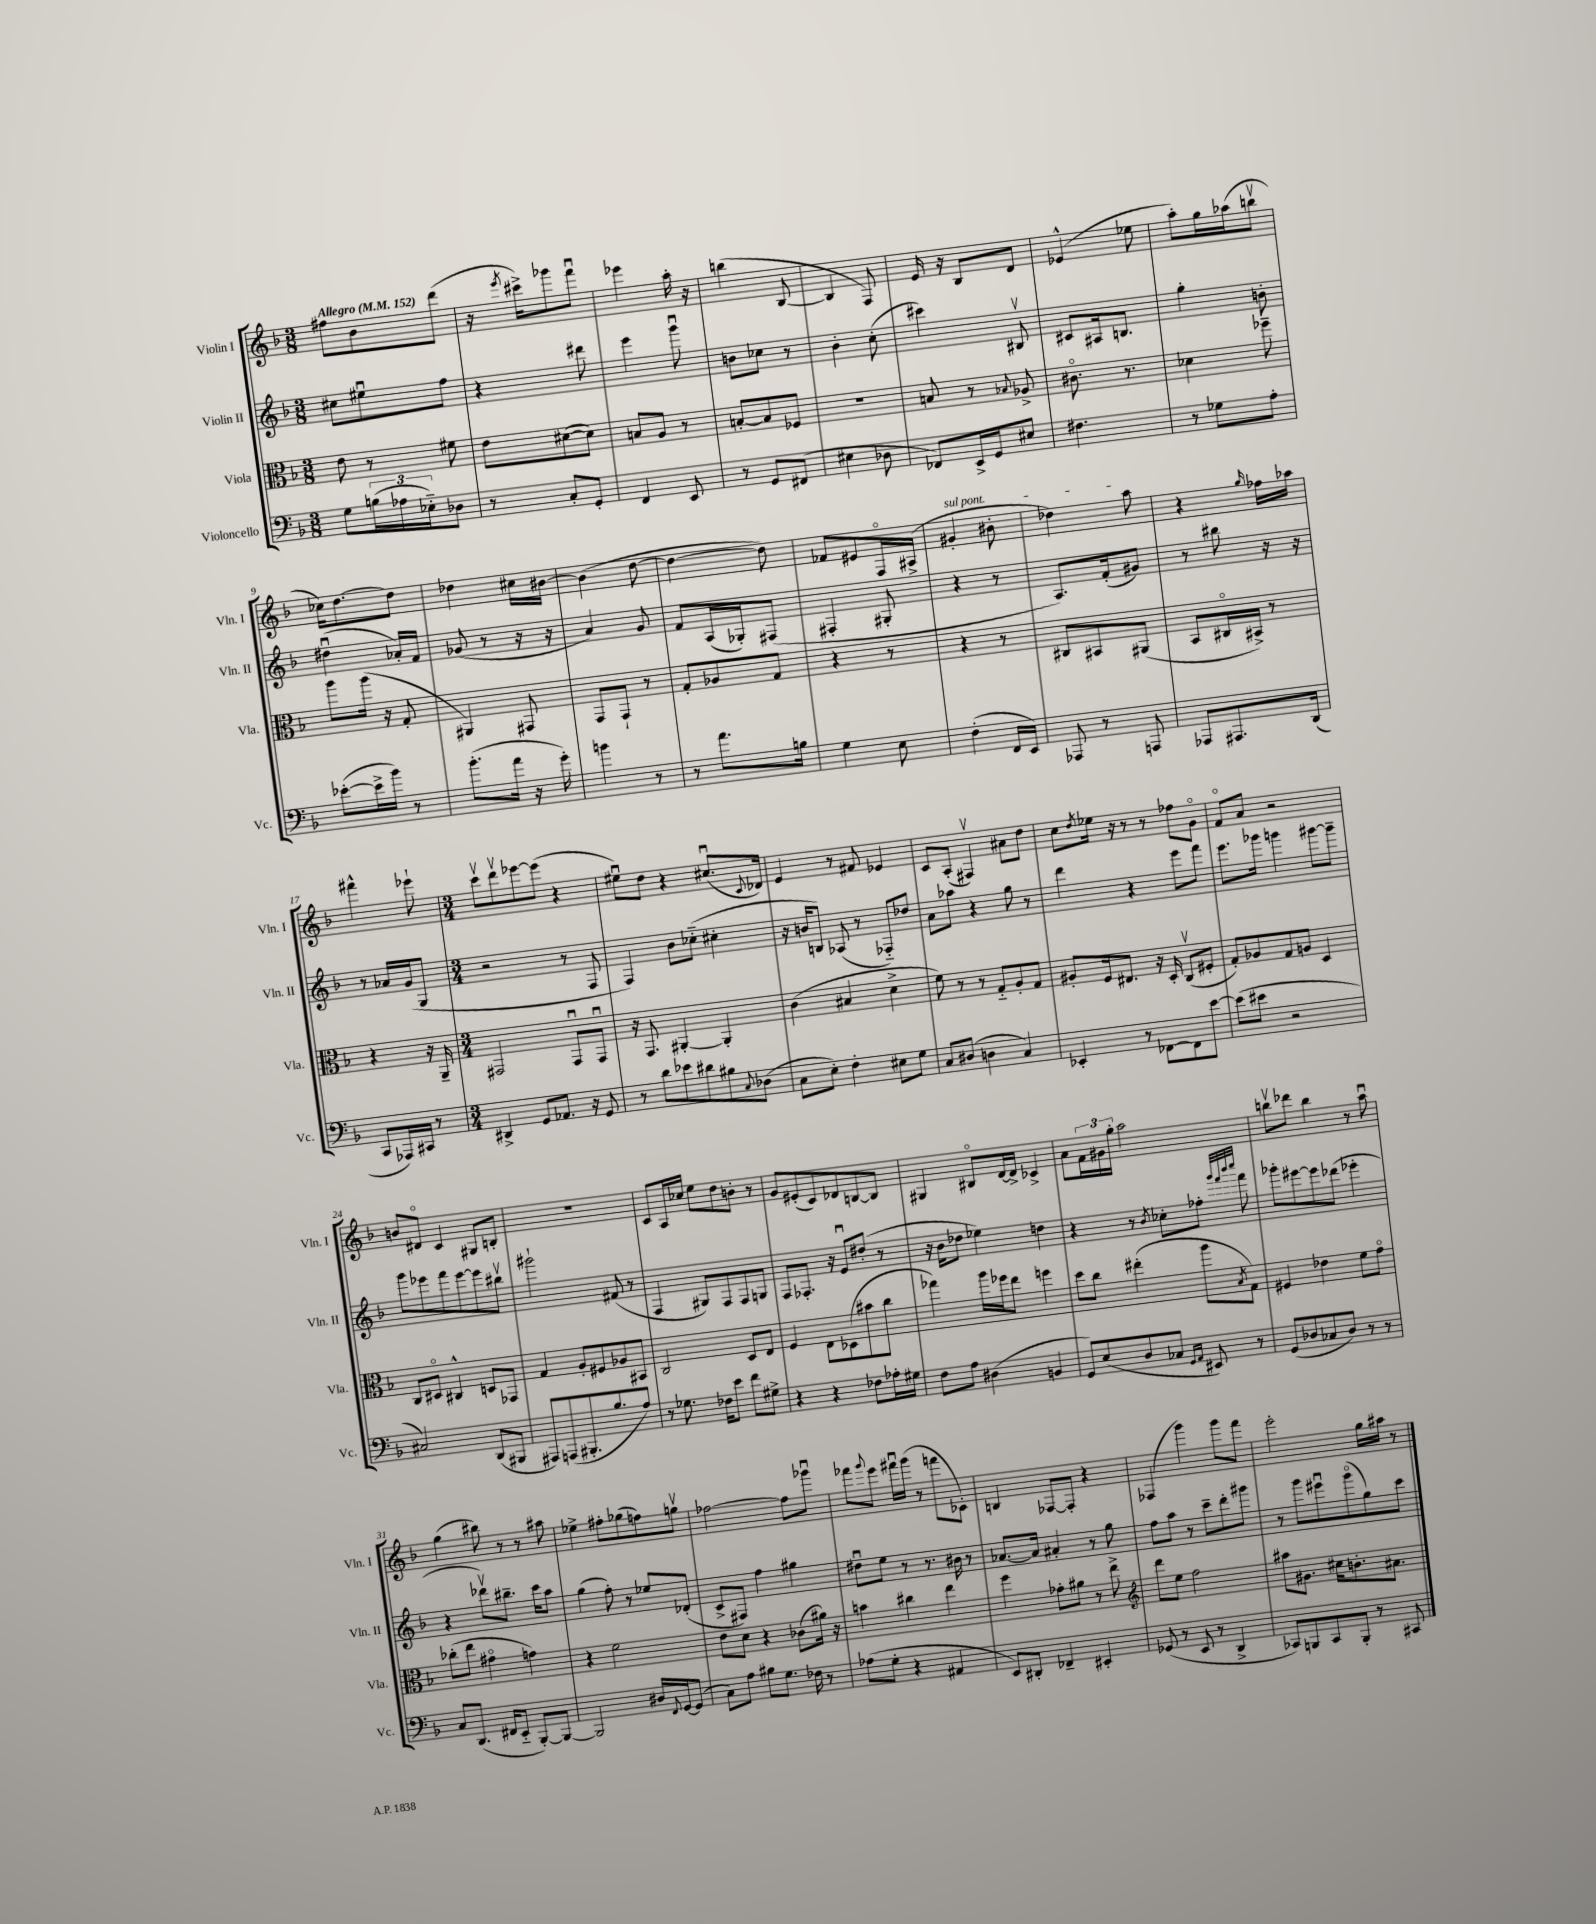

**kern	**kern	**kern	**kern
*staff4	*staff3	*staff2	*staff1
*clefF4	*clefC3	*clefG2	*clefG2
*k[b-]	*k[b-]	*k[b-]	*k[b-]
*M3/8	*M3/8	*M3/8	*M3/8
*MM152	*MM152	*MM152	*MM152
8G	8e	8cc#	8ff#
(24B	8r	8ee#u	8b-
24A-	.	.	.
24E-'~)	.	.	.
8D-	8f#	8ff	(8ddd
=	=	=	=
8r	8e	4r	16r
.	.	.	8qeee
.	.	.	16ccc#^)
8C'	([8d#	.	8ggg-
8GG'	8d#])	8ddd#	8fffu
=	=	=	=
4FF	8B	4eee	4eee-
.	8A	.	.
8EE	8r	8gggu	16aa'
.	.	.	16r
=	=	=	=
8r	[8B'	8b	(4bb
8GG	8B]	8cc-	.
(8FF#	8F-	8r	[8B-
=	=	=	=
4E#	4.r	4b-'	4B-]
8D-	.	(8cc'	8F)
=	=	=	=
8FF-)	8B	4ccc#)	16e
.	.	.	16r
16EE^	8r	.	8B-
16GG	.	.	.
.	8qqB-	.	.
8E#	8A-^	8B#v	8d
=	=	=	=
4.F#	8.c#o	8c#	(4e-^^
.	.	16A#	.
.	8.r	8.B	.
.	.	.	8ee-
=	=	=	=
8r	4d-	4gg'	8aa')
8G-	.	.	16gg
.	.	.	(16aa-
8A'	8ff-~	8b'	8bbv
=	=	=	=
([8e-'	8aa	(4dd#u	16cc-)
.	.	.	[8.dd
16e-^]	(16aa	.	.
16b-)	16r	.	.
8r	8G'	16a-')	8dd]
.	.	16f	.
=	=	=	=
(8.b-'	4AA#)	(8g-	4dd-
.	.	8r	.
16a	.	.	.
16r	8GG#	16r	16cc#
16g')	.	16r	[16b#
=	=	=	=
4b	8GG	4a)	(4b#]
.	8GG`	.	.
8r	8r	8g	[8dd
=	=	=	=
8r	8G'	8f	4dd_
8.a	8A-	(16A	.
.	.	16G-')	.
.	8G	(8F#	8dd])
16B	.	.	.
=	=	=	=
4G	4r	4F#'	8f-
.	.	.	8e#
8E	8r	8G#'	16Fo
.	.	.	(16A#^
=	=	=	=
(4F'	4r	4r	4g#'
16FF	8r	8r	8b#'
16EE)	.	.	.
=	=	=	=
8AAA-	8C#	8.A)	4dd-)
8r	8BB#	.	.
.	.	(16f'	.
8AAA	(8AA#	8g#)	8aa
=	=	=	=
8AAA-	8BB-	8r	4r
8.AAA#	16C#o	8bb#	.
.	16BB#^)	.	.
.	.	.	16qqgg
.	8r	16r	16ff-
(16DD	.	16r	16aa-
=	=	=	=
8CC	4r	8r	4fff#^^
16AAA-)	.	16a-	.
16CC#	.	(16g	.
8r	16r	8G	8eee-`
.	16AA~	.	.
=	=	=	=
*M3/4	*M3/4	*M3/4	*M3/4
4DD#^	2GG#	2r	8cccv
.	.	.	8dddv
8GG	.	.	[8eee-
8.AA-	.	.	(8eee-]
.	8GG#u	8r	4r
16r	.	.	.
8GG	8GG#u	8F	.
=	=	=	=
8r	16r	4F)	8ee#u)
.	8.GG	.	.
8d	.	.	8dd
8e-	[4AA#'	8b-	4r
8d#	.	(8cc-'~	.
8B#	4AA#']	4cc#'	(8.cc#u
8qqC	.	.	.
(8D-	.	.	.
.	.	.	8qqc
.	.	.	16d-)
=	=	=	=
8C	(4c	16r	4e
.	.	16b	.
8E')	.	8B)	.
4F'	4B#	(8A-	8r
.	.	8r	8f#
8E#	4d^	8F-'~)	4e-
8G	.	8dd-	.
=	=	=	=
8C	8f)	8a	8c
(8D#	8r	8aa-	(8A'
4D	8r	4r	4F#v)
.	8G'~	.	.
4C)	8A'	8gg	8a#
.	8G	8r	8dd
=	=	=	=
4EE-'	8A#'	4ddd	8cc
.	.	.	8qdd
.	16F	.	16ee-
.	8.E#	.	16r
8r	.	4r	8r
[8FF-	16r	.	8r
.	16D'	.	.
8FF-]	(8Cv	8eee	8ff-
[8e	8F#'	8fff	8go
=	=	=	=
(8e]	8G')	8.eee	8fo
8e#	8A-	.	8a
.	.	16ggg-	.
2r	8G	4ggg	2r
.	8A	.	.
.	4D	[8ggg#	.
.	.	8ggg#~]	.
=	=	=	=
2C#)	8C	8ggg	8b
.	8D#o	8eee-	8d#o
.	4C#^^	8fff	4c
.	.	[8eee-	.
(8DD	8D	8eee-]	8G#
8BBB#	8GG-	8bb#v	8B'
=	=	=	=
8AAA#)	4G	2ggg#`	2.r
(8AAA	.	.	.
8.BBB#'	8A'	.	.
.	8F#	.	.
8.B-	.	.	.
.	8A-	(8f#	.
8A)	8BB#	8r	.
=	=	=	=
8r	2C	4F	8c
8.G-	.	.	16A
.	.	.	16cc-
.	.	8G#)	8ee
16F-	.	.	.
8e	.	8F	8dd
8f	8D	8F	8b'
8G#^	8E	8G	8r
=	=	=	=
4r	4F	8F	8g
.	.	8.F-'	(8e#'
4r	8E	.	8c)
.	.	16r	.
.	(8D-	8eu	8d-
8F-	8b#	(8dd#'	[8B
16A-'	8cc	8r	8B]
16G#	.	.	.
=	=	=	=
8F	4gg-)	16r	4G#
.	.	16b-	.
8A	.	8dd-	.
(4D#	16aa	4ee-)	8B#o
.	16ff-	.	.
.	8ee	.	[16d
.	.	.	16d^]
4BB	4ff	4dd	4c-^
=	=	=	=
8GG)	8dd	4r	8a
(8E	8cc	.	24f
.	.	.	24g#
.	.	.	24gg'
8D	(4ee#'	8r	2aa
.	.	8qb-	.
8C-	.	8cc-'	.
16qqGG	.	.	.
16qqAA	.	.	.
8EE#)	8aa	8ff-'	.
.	.	32qqggg	.
.	.	32qqfff	.
.	.	32qqbbb-	.
.	8qB-	32qqcccc	.
8r	8G)	8fff	.
=	=	=	=
(8GG	4F#	8ggg-'	8bbv
8D-	.	[8eee#	8ddd-
8C-	4e-	8eee#]	4bb
8D-)	.	(8ddd-	.
8r	8f	4eee-'	8r
8r	8go	.	8aau
=	=	=	=
8C	(8cc-'	4r	(4gg
(8.DD	8ee	.	.
.	4g#o	8ddd-v)	8bb#)
16FF#	.	.	.
8EE'~	.	8.bb#~	8r
[8BBB-')	4g)	.	8r
.	.	16ccc	.
8BBB-_	.	8aa	8aa#
=	=	=	=
2BBB-]	4r	(4gg	4ee-^
.	2f	8ff')	8ff#'
.	.	8r	(8gg-
16D#	.	8ee-	8ff)
8qqFF	.	.	.
[16GG	.	.	.
(8GG]	.	(8d-'	8ggv
=	=	=	=
8C)	8e	8c^	[2ff-
8A	8d	8F#)	.
8B#	4r	4ff	.
8.G	.	.	.
.	(8c-	4gg#	8ff-]
16F-	.	.	.
8r	16a#)	.	8ggg-u
.	16r	.	.
=	=	=	=
(8A-	4b	8dd#u	8fff-
.	.	.	8qqggg
8G'	.	8ee	8eee
4r	4cc#	8r	16fff#u
.	.	.	(16ggg
.	.	8.r	8r
4AA#	4ee	.	8fff
.	.	16b#	.
.	.	8r	8c-')
=	=	=	=
8EE)	4ff	[8.a-	4B
8DD#'	.	.	.
.	.	16a-]	.
4FF-~	8g-'	4a#'	[8F-
.	8a#	.	8F-']
4EE#'	8r	8r	4r
.	8ee^	8gg	.
=	=	=	=
*	*clefG2	*	*
(8GG-	8ddd	8ff	(4F-
8r	8ee	8aa	.
8EE	2ff	8r	4ggg)
8r	.	8ccc~	.
4DD^	.	8ddd'	8ggg
.	.	8ggg#	8fff
=	=	=	=
8CC-)	8aa#	8r	2eee'
8BBB	8.g#	8ggg	.
8CC-	.	8eee#u	.
.	16cc#	.	.
8BBB'	8.b'	(8gggo	.
8r	.	8gg)	16gg
.	8.a#	.	16aa#
8CC#	.	8ccc	8r
==	==	==	==
*-	*-	*-	*-
